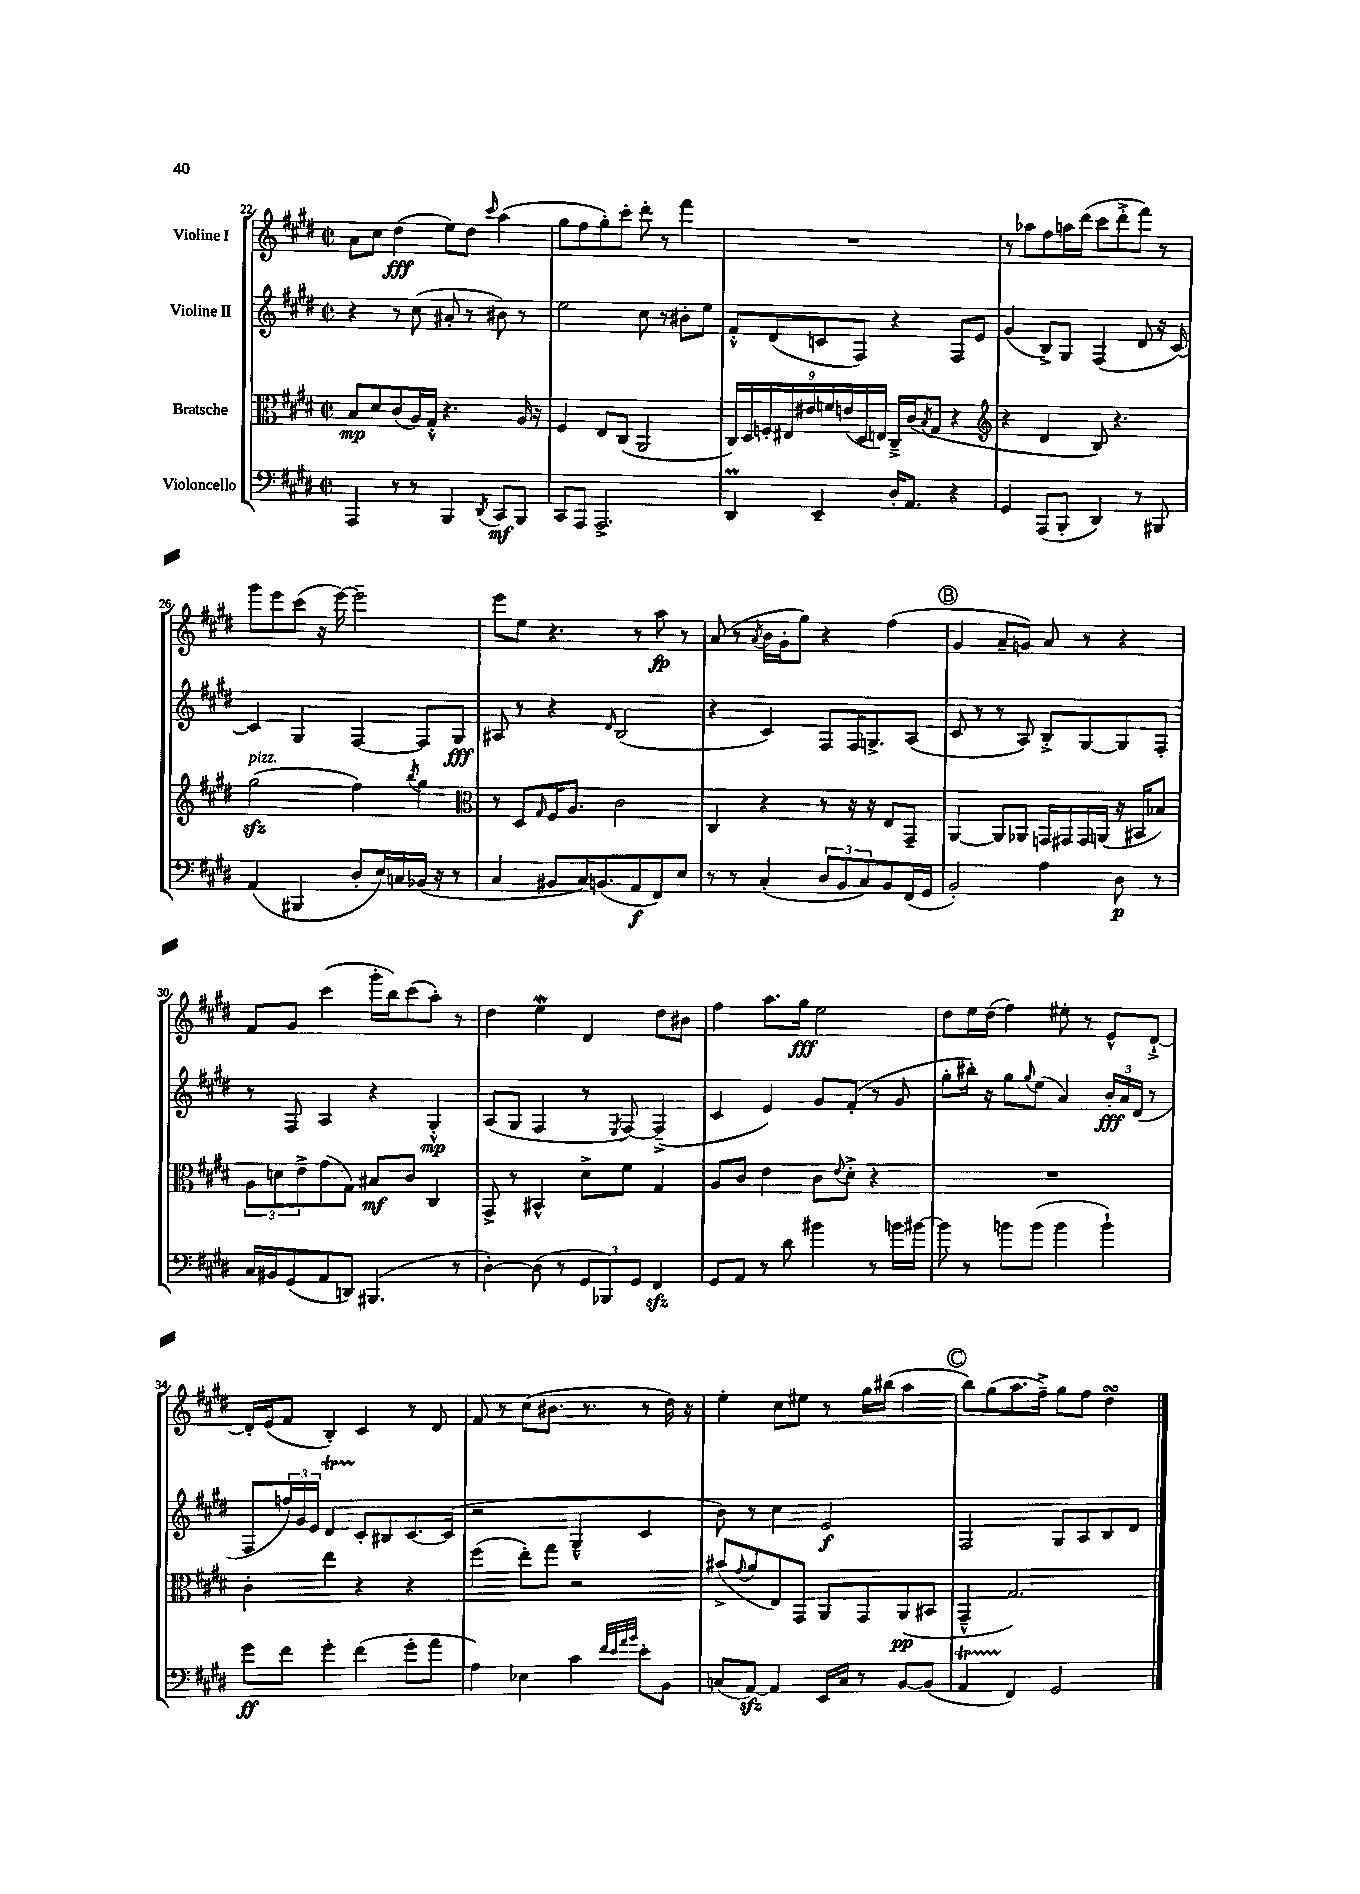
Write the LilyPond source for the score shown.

<<
\new StaffGroup <<
\new Staff = "s0" \with { instrumentName = "Violine I" } {
    \clef treble \key e \major \defaultTimeSignature \time 2/2
    a'8 cis''8 dis''4\fff( e''8) dis''8 \grace { cis'''16 } a''4( |
    gis''8 fis''8 gis''8-.) cis'''8-. dis'''8-. r8 fis'''4 |
    R1 |
    r8 aes''8 fis''8 a''16 dis'''16( cis'''8 dis'''8-.-> fis'''8) r8 |
    gis'''8 e'''8 cis'''8( r16 e'''16~) e'''2-- |
    e'''8 e''8 r4. r8 a''8\fp r8 |
    a'8( r8 \acciaccatura { a'8 } b'16 gis'16-. gis''8) r4 fis''4( |
    \mark \markup { \circle "B" } gis'4 a'8-- g'8) a'8 r8 r4 |
    fis'8 gis'8 cis'''4( gis'''16-. b''16) cis'''8( a''8-.) r8 |
    dis''4 e''4\mordent dis'4 dis''8 bis'8 |
    fis''4 a''8. gis''16\fff e''2 |
    dis''8 e''16 dis''16( fis''4) eis''8-. r8 e'8-^ dis'8~-!-> |
    dis'16-. e'16( fis'8 b4-.) cis'4 r8 dis'8 |
    fis'8 r8 cis''8( bis'8. r8. r8 dis''16) r16 |
    e''4-. cis''8 eis''8 r8 gis''16 bis''16( a''4 |
    \mark \markup { \circle "C" } b''8) gis''8( a''8. fis''16--->) gis''8 fis''8 dis''4\turn \bar "|." |
}
\new Staff = "s1" \with { instrumentName = "Violine II" } {
    \clef treble \key e \major \defaultTimeSignature \time 2/2
    r4 r8 cis''8( ais'8-. r8 bis'8) r8 |
    e''2 cis''8 r8 bis'8-. e''8 |
    fis'8-.-^ dis'8( c'8 fis8) r4 fis8 e'8 |
    gis'4( b8->) gis8 fis4( dis'8 r16 cis'16~) |
    cis'4 gis4 fis4~ fis8 gis8\fff |
    ais8 r8 r4 \grace { dis'16 } b2( |
    r4 cis'4) fis8 fis16 g8.-> a8( |
    \mark \markup { \circle "B" } cis'8 r8 r8 a8) b8-.-> gis8~ gis8 fis8-. |
    r8 fis8 a4 r4 gis4-.-^\mp |
    a8( gis8 fis4 r8 \acciaccatura { e8 } fis8~) fis4--->( |
    cis'4 e'4) gis'8 fis'8-.( r8 gis'8 |
    gis''8-. bis''16-.) r16 gis''8 \appoggiatura { gis''8 } e''8( a'4) \tuplet 3/2 { b'16-.\fff a'16 dis'16( } r8 |
    fis8 \tuplet 3/2 { f''16) gis'16 e'16 } dis'4\startTrillSpan cis'8-.\stopTrillSpan bis8 cis'8.~ cis'16( |
    r2 gis4---^ cis'4 |
    b'8) r8 cis''4 e'2\f |
    \mark \markup { \circle "C" } fis2 gis8 a8 b8 dis'8 \bar "|." |
}
\new Staff = "s2" \with { instrumentName = "Bratsche" } {
    \clef alto \key e \major \defaultTimeSignature \time 2/2
    b8\mp dis'8 cis'8( a16) gis16-.-^ r4. a16 r16 |
    fis4 e8 cis8( a,2 |
    \tuplet 9/8 { cis16) dis16 f16-. eis16 eis'16 f'16 e'16( dis16 e16) } cis16---> cis'16( \acciaccatura { b8 } gis8 r4 |
    \clef treble r4 dis'4 b8) r4. |
    gis''2\sfz^\markup { \italic "pizz." }( fis''4) \acciaccatura { b''8 } gis''4 |
    \clef alto r8 dis8 \grace { gis16 } fis16 a8. cis'2 |
    cis4 r4 r8 r16 r16 e8 gis,8-- |
    \mark \markup { \circle "B" } a,4~ a,8 aes,8 g,16 gis,16 gis,16 a,16( r16 bis,16 bes8) |
    \tuplet 3/2 { a8 d'8 e'8-> } gis'8( gis8) bis8\mf cis'8 cis4 |
    gis,8-> r8 bis,4-^ dis'8-> fis'8 gis4 |
    a8 cis'8 e'4 cis'8 \appoggiatura { e'8 } dis'8-.-> r4 |
    R1 |
    cis'4-. e''4 r4 r4 |
    fis''4( e''8-.) gis''8 r2 |
    bis'8->( \appoggiatura { gis'8 } a'8 e8) gis,8 a,8 gis,8 a,8\pp( bis,8 |
    \mark \markup { \circle "C" } gis,4---^ gis2.) \bar "|." |
}
\new Staff = "s3" \with { instrumentName = "Violoncello" } {
    \clef bass \key e \major \defaultTimeSignature \time 2/2
    a,,4 r8 r8 b,,4 \acciaccatura { dis,8 } cis,8\mf b,,8 |
    cis,8 a,,8 a,,2.-> |
    dis,4\prall e,4-- dis16-. a,8. r4 |
    gis,4 a,,8( b,,8-. dis,4) r8 bis,,8 |
    a,4( bis,,4 dis8-. e16) c16 bes,16( r16 r8 |
    cis4 bis,8 cis16) b,8.( a,8\f fis,8) e8 |
    r8 r8 cis4-.( \tuplet 3/2 { dis8 b,8 cis8) } b,8 fis,16( gis,16 |
    \mark \markup { \circle "B" } b,2-.) a4 dis8\p r8 |
    cis16 bis,16 gis,8( a,8 d,8) bis,,4.( r8 |
    dis4~-.) dis8( r8 \tuplet 3/2 { gis,8 bes,,8) gis,8 } fis,4\sfz |
    gis,8 a,8 r8 dis'8 bis'4 r8 b'16 bis'16~ |
    bis'8 r8 b'8 b'8( b'4 b'4-!) |
    gis'8\ff fis'8 gis'4-. fis'4( gis'8-. a'8 |
    a4) ees4 cis'4 \grace { fis'32 e'32 a'32 b'32 } e'8-. b,8 |
    c8( a,8~\sfz) a,4 e,16 c16 r8 b,8~ b,8( |
    \mark \markup { \circle "C" } a,4\startTrillSpan fis,4\stopTrillSpan) gis,2 \bar "|." |
}
>>
>>
\layout { \context { \Score currentBarNumber = #22 } }
